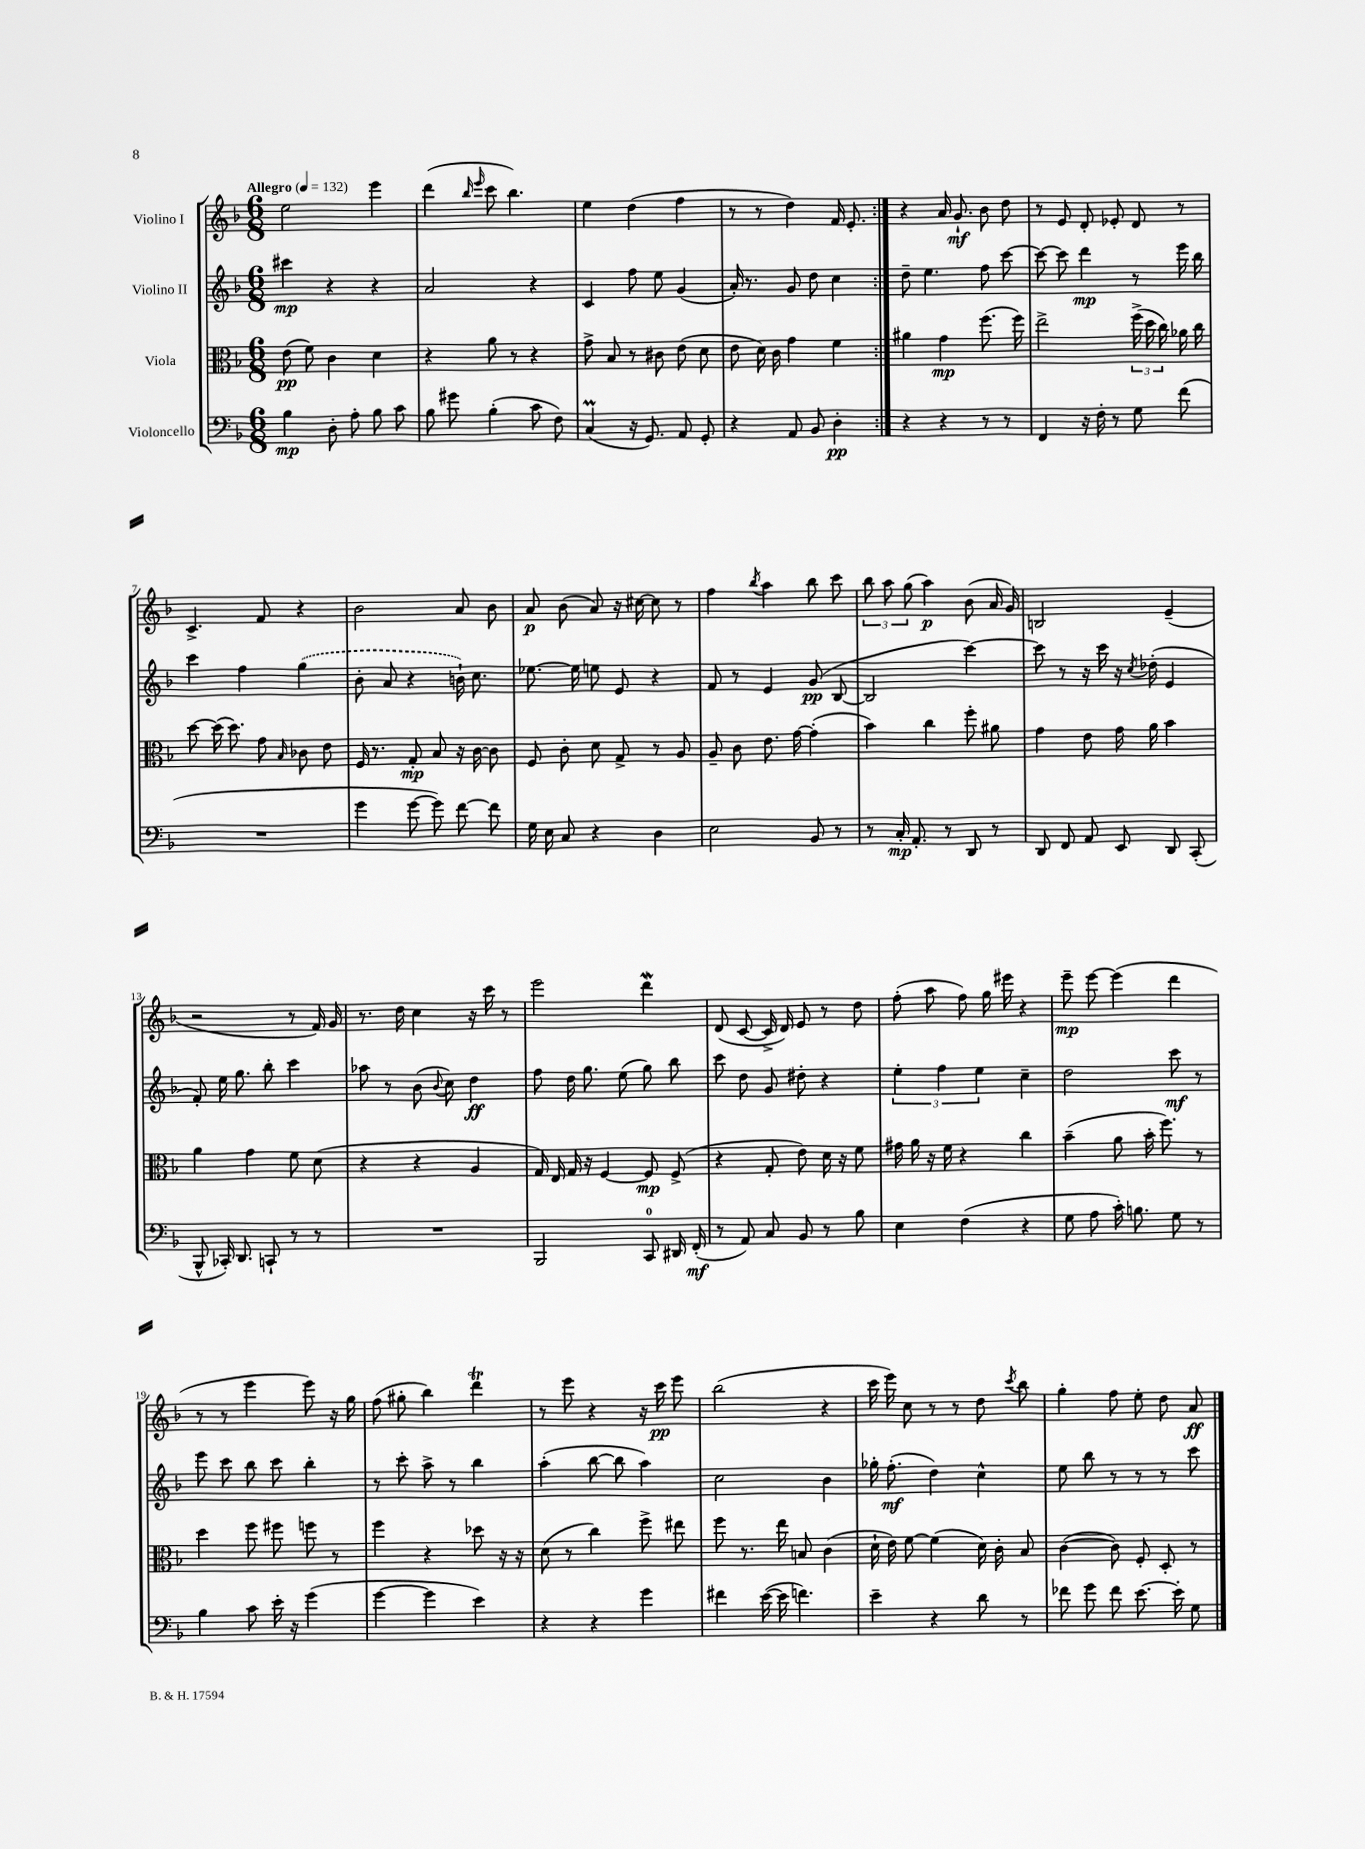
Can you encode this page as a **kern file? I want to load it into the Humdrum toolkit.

**kern	**kern	**kern	**kern
*staff4	*staff3	*staff2	*staff1
*clefF4	*clefC3	*clefG2	*clefG2
*k[b-]	*k[b-]	*k[b-]	*k[b-]
*M6/8	*M6/8	*M6/8	*M6/8
*MM132	*MM132	*MM132	*MM132
4B-\	(8e\	4ccc#\	2ee\
.	8f\)	.	.
8D'\	4c\	4r	.
8A'\	.	.	.
8B-\	4d\	4r	4eee\
8c\	.	.	.
=	=	=	=
8B-\	4r	2a/	(4ddd\
8g#\	.	.	.
.	.	.	16qqbb-/
.	.	.	16qqeee/
(4B-'\	8a\	.	8ccc\
.	8r	.	4.bb-\)
8c\	4r	4r	.
8F\)	.	.	.
=	=	=	=
(4C/	8g^\	4c/	4ee\
.	8B-/	.	.
16r	8r	8ff\	(4dd\
8.GG/)	.	.	.
.	8c#\	8ee\	.
8AA/	(8e\	(4g/	4ff\
8GG'/	8d\	.	.
=	=	=	=
4r	8e\	16a'/)	8r
.	.	8.r	.
.	16d\)	.	8r
.	16c\	.	.
8AA/	4g\	8g/	4dd\)
8BB-/	.	8dd\	.
4D'\	4f\	4cc\	16f/
.	.	.	8.e'/
=:|!	=:|!	=:|!	=:|!
4r	4a#\	8dd~\	4r
.	.	4.ee\	.
4r	4g\	.	16a/
.	.	.	8.g`/
8r	(8.ff\	8ff\	8b-\
8r	.	[8ccc\	8dd\
.	16ff\)	.	.
=	=	=	=
4FF/	2ee^\	8ccc\_	8r
.	.	8ccc\]	8e/
16r	.	4ddd\	8d'/
16F'\	.	.	.
8r	.	.	8e-'/
8G\	(24ff^\	8r	8d/
.	24dd\	.	.
.	24cc\)	.	.
(8f\	16a-\	16eee\	8r
.	16cc\	16bb-\	.
=	=	=	=
2.r	[8dd\	4ccc\	4.c^/
.	(16dd\]	.	.
.	8.dd\)	.	.
.	.	4ff\	.
.	8g\	.	8f/
.	16qqB-/	.	.
.	8c-\	(4gg\	4r
.	8e\	.	.
=	=	=	=
4g\	16F/	8b-'\	2b-\
.	8.r	.	.
.	.	8a/	.
[8g\	8G'/	4r	.
8g\])	8B-/	.	.
[8f\	16r	16b`\)	8a/
.	[16c\	8.cc\	.
8f\]	8c\]	.	8b-\
=	=	=	=
16G\	8F/	[8.ee-\	8a/
16E\	.	.	.
8C/	8c'\	.	(8b-\
.	.	16ee-\]	.
4r	8d\	8ee\	8a/)
.	8G^/	8e/	16r
.	.	.	[16cc#\
4D\	8r	4r	8cc#\]
.	8A/	.	8r
=	=	=	=
2E\	8A~/	8f/	4ff\
.	8c\	8r	.
.	.	.	8qbb-/
.	8.e\	4e/	4aa\
.	[16g\	.	.
8BB-/	(4g'\]	(8g/	8bb-\
8r	.	[8B-/	8ccc\
=	=	=	=
8r	4b-\)	2B-/]	12bb-\
.	.	.	12aa\
16C'/	.	.	.
.	.	.	(12gg\
8.AA'/	.	.	.
.	4cc\	.	4aa\)
8r	.	.	.
8DD/	8ff'\	[4ccc\)	(8b-\
8r	8a#\	.	16a/
.	.	.	16g/)
=	=	=	=
8DD/	4g\	8ccc\]	2B/
8FF/	.	8r	.
8AA/	8e\	16r	.
.	.	16ccc\	.
8EE/	16g\	16r	.
.	.	8qcc/	.
.	16a\	(16dd-'\	.
8DD/	4b-\	4e/	(4e~/
(8CC'/	.	.	.
=	=	=	=
8BBB-^^/	4a\	8f'/)	2r
16CC-'/)	.	16ee\	.
8.DD/	.	8.gg\	.
.	4g\	.	.
8CC`/	.	8bb-'\	.
8r	8f\	4ccc\	8r
8r	(8d\	.	16f/)
.	.	.	16g/
=	=	=	=
2.r	4r	8aa-\	8.r
.	.	8r	.
.	.	.	16dd\
.	4r	(8b-\	4cc\
.	.	8qqb-/	.
.	.	8cc\)	.
.	4A/	4dd\	16r
.	.	.	16ccc\
.	.	.	8r
=	=	=	=
2BBB-/	16G/)	8ff\	2eee\
.	16E/	.	.
.	16G/	16dd\	.
.	16r	8.gg\	.
.	[4F/	.	.
.	.	(8ee\	.
8CC/	8F/]	8gg\)	4ddd\
16DD#/	(8F^/	8bb-\	.
(16FF'/	.	.	.
=	=	=	=
8r	4r	8ccc\	(8d/
8AA/)	.	8dd\	[8c/
8C/	8G'/	8g/	16c^/]
.	.	.	16d/)
8BB-/	8e\)	8dd#'\	8e/
8r	16d\	4r	8r
.	16r	.	.
8B-\	8f\	.	8dd\
=	=	=	=
4E\	16g#\	6ee'\	(8ff'\
.	16a\	.	.
.	16r	.	8aa\
.	.	6ff\	.
.	16f\	.	.
(4F\	4r	.	8ff\)
.	.	6ee\	.
.	.	.	16gg\
.	.	.	16eee#\
4r	4cc\	4cc~\	4r
=	=	=	=
8G\	(4b-~\	2dd\	8eee~\
8A\	.	.	[8eee\
16c'\)	8a\	.	(4eee\]
8.B\	.	.	.
.	16b-'\	.	.
.	8.ff\)	.	.
8G\	.	8ccc\	4ddd\
8r	8r	8r	.
=	=	=	=
4B-\	4dd\	8eee\	8r
.	.	8ccc\	8r
8c\	8ff\	8bb-\	4eee\
16e'\	8ff#\	8ccc\	.
16r	.	.	.
(4g\	8ff\	4bb-'\	8eee\)
.	8r	.	16r
.	.	.	16gg\
=	=	=	=
[4g\	4ff\	8r	(8ff\
.	.	8ccc'\	8gg#'\
4g\]	4r	8aa^\	4bb-\)
.	.	8r	.
4e\)	8dd-\	4bb-\	4ddd\
.	16r	.	.
.	16r	.	.
=	=	=	=
4r	(8d\	(4aa'\	8r
.	8r	.	8eee\
4r	4cc\)	[8bb-\	4r
.	.	8bb-\]	.
4g\	8ff^\	4aa\)	16r
.	.	.	16ccc\
.	8ee#\	.	8eee\
=	=	=	=
4f#\	8ff\	2cc\	(2bb-\
.	8.r	.	.
([16e\	.	.	.
16e\]	16ee\	.	.
4.f\)	8B/	.	.
.	(4c\	4b-\	4r
=	=	=	=
4e~\	16d`\	16gg-'\	16ccc\
.	16e\)	(8.ff'\	16eee\)
.	[8f\	.	8cc\
4r	(4f\]	4dd\)	8r
.	.	.	8r
8d\	16d\)	4cc^^\	8dd\
.	16c'\	.	.
.	.	.	8qccc/
8r	8B-/	.	8bb-\
=	=	=	=
8f-\	([4c\	8ee\	4gg'\
8g\	.	8bb-\	.
8f-\	8c\])	8r	8ff\
[8.e\	8F'/	8r	8ee'\
.	8D'/	8r	8dd\
16e'\]	.	.	.
8G\	8r	8ccc\	8a/
==	==	==	==
*-	*-	*-	*-
